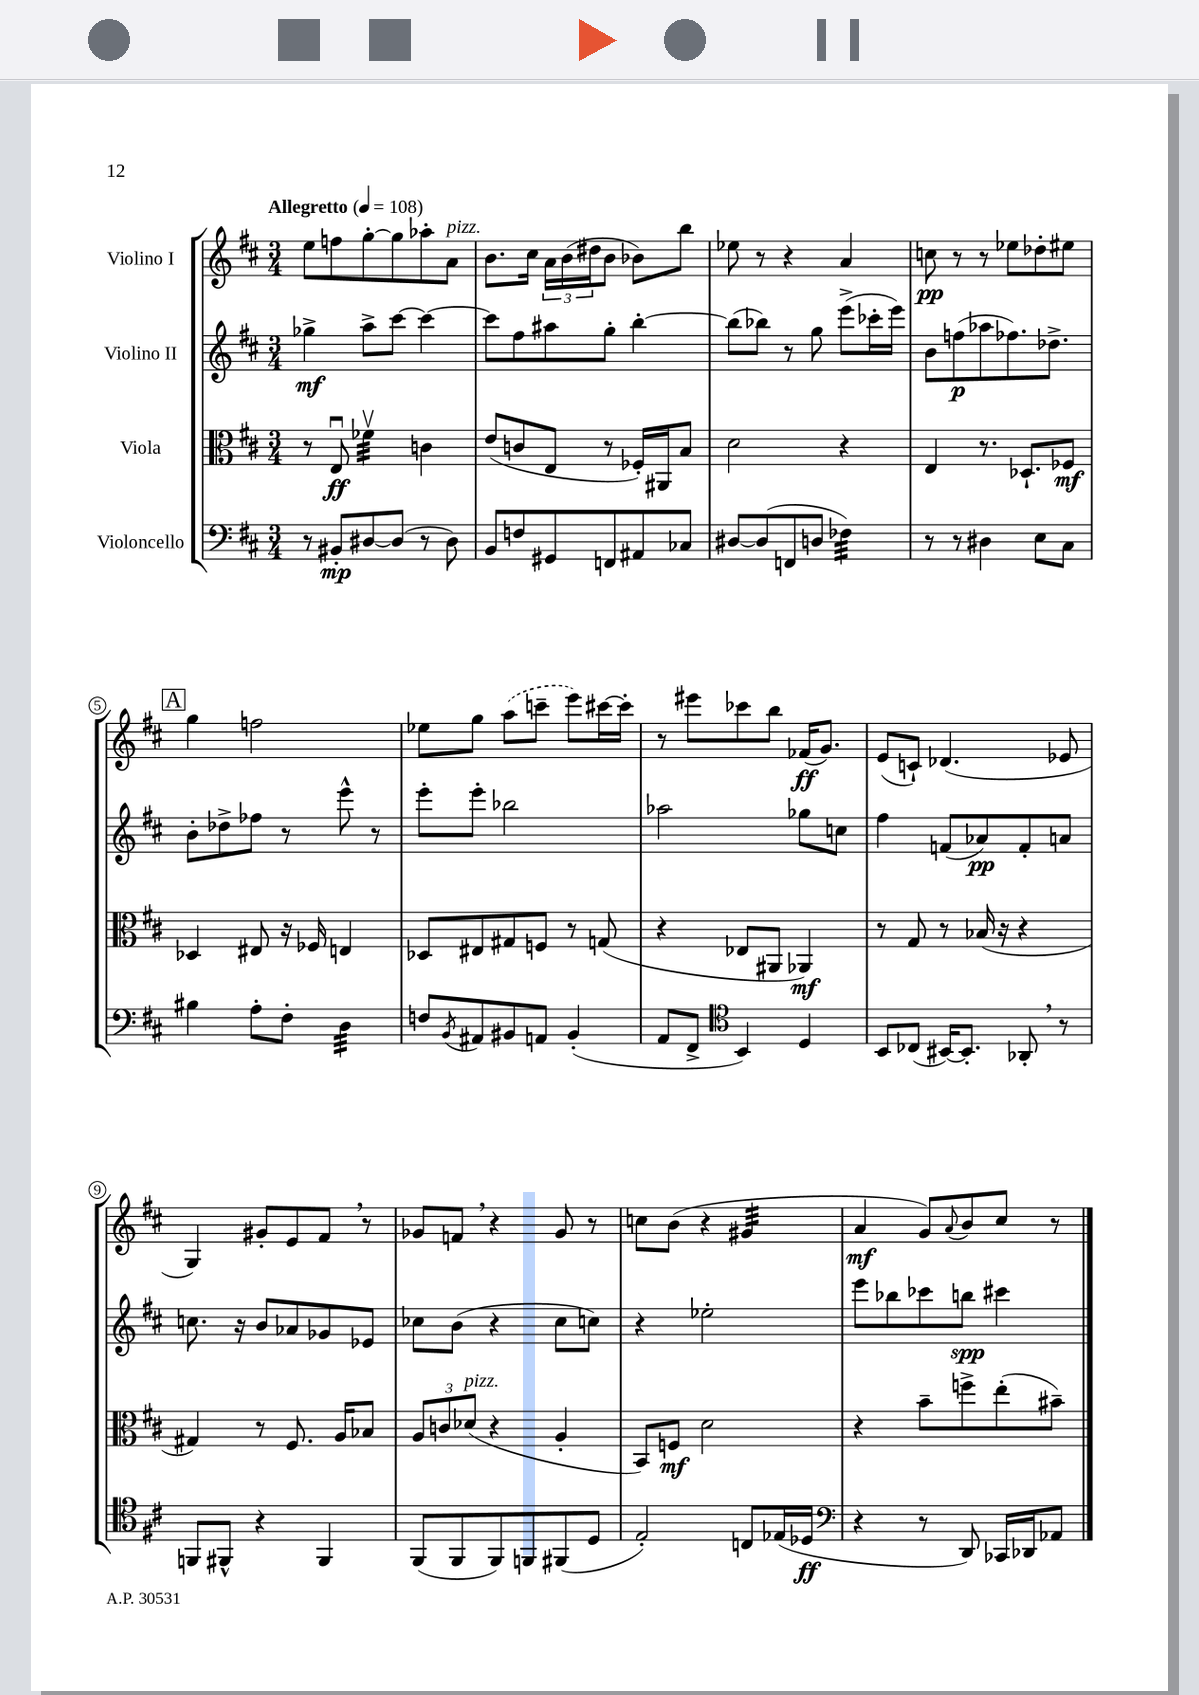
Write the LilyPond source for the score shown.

<<
\new StaffGroup <<
\new Staff = "s0" \with { instrumentName = "Violino I" } {
    \clef treble \key d \major \numericTimeSignature \time 3/4 \tempo "Allegretto" 4 = 108
    e''8 f''8 g''8~-. g''8 aes''8-. a'8^\markup { \italic "pizz." } |
    b'8. cis''16 \tuplet 3/2 { a'16 b'16( dis''16 } b'8 bes'8) b''8 |
    ees''8 r8 r4 a'4 |
    c''8\pp r8 r8 ees''8 des''8-. eis''8 |
    \mark \markup { \box "A" } g''4 f''2 |
    ees''8 g''8 \once \slurDashed a''8( c'''8-- e'''8) cis'''16~ cis'''16-. |
    r8 eis'''8 ces'''8 b''8 fes'16\ff( g'8.) |
    e'8( c'8-!) des'4.( ees'8 |
    g4) gis'8-. e'8 fis'8 \breathe r8 |
    ges'8 f'8 \breathe r4 ges'8 r8 |
    c''8 b'8( r4 gis'4:32 |
    a'4\mf g'8) \appoggiatura { a'8 } b'8 cis''8 r8 \bar "|." |
}
\new Staff = "s1" \with { instrumentName = "Violino II" } {
    \clef treble \key d \major \numericTimeSignature \time 3/4
    ges''4->\mf a''8-> cis'''8~ cis'''4~ |
    cis'''8 fis''8 ais''8 g''8-. b''4~-. |
    b''8( bes''8) r8 g''8 e'''8->( ces'''16-. e'''16) |
    b'8 f''8\p( aes''8 fes''8.) des''8.-> |
    \mark \markup { \box "A" } b'8-. des''8-> fes''8 r8 e'''8-^ r8 |
    e'''8-. e'''8-. bes''2 |
    aes''2 ges''8 c''8 |
    fis''4 f'8( aes'8\pp) f'8-. a'8 |
    c''8. r16 b'8 aes'8 ges'8 ees'8 |
    ces''8 b'8( r4 ces''8 c''8) |
    r4 ees''2-. |
    e'''8 bes''8 ces'''8 b''8\spp cis'''4 \bar "|." |
}
\new Staff = "s2" \with { instrumentName = "Viola" } {
    \clef alto \key d \major \numericTimeSignature \time 3/4
    r8 e8\downbow\ff fes'4:32\upbow c'4 |
    e'8( c'8 e8 r8 fes16-.) ais,16 b8 |
    d'2 r4 |
    e4 r8. des8.-! fes8\mf |
    \mark \markup { \box "A" } des4 eis8 r16 fes16 e4 |
    des8 eis8 gis8 f8 r8 g8( |
    r4 ees8 ais,8 aes,4\mf) |
    r8 g8 r8 bes16( r16 r4 |
    gis4) r8 fis8. a16 bes8 |
    \tuplet 3/2 { a8 c'8 des'8^\markup { \italic "pizz." }( } r4 a4-. |
    b,8) f8\mf d'2 |
    r4 b'8-- f''8-> e''8-.( bis'8--) \bar "|." |
}
\new Staff = "s3" \with { instrumentName = "Violoncello" } {
    \clef bass \key d \major \numericTimeSignature \time 3/4
    r8 bis,8-.\mp dis8~ dis8( r8 dis8) |
    b,8 f8 gis,8 f,8 ais,8 ces8 |
    dis8~ dis8( f,8 d8 fes4:32) |
    r8 r8 dis4 e8 cis8 |
    \mark \markup { \box "A" } bis4 a8-. fis8-. d4:32 |
    f8 \acciaccatura { b,8 } ais,8 bis,8 a,8 bis,4-.( |
    a,8 fis,8-> \clef tenor b,4) d4 |
    b,8 ces8( bis,16~) bis,8.-. aes,8-. \breathe r8 |
    f,8 fis,8-^ r4 fis,4 |
    fis,8( fis,8 fis,8) f,8 fis,8( d8 |
    e2-.) c8 ees16( des16\ff |
    \clef bass r4 r8 d,8) ces,16 des,16 aes,8 \bar "|." |
}
>>
>>
\layout { \context { \Score \override BarNumber.stencil = #(make-stencil-circler 0.1 0.3 ly:text-interface::print) } }
